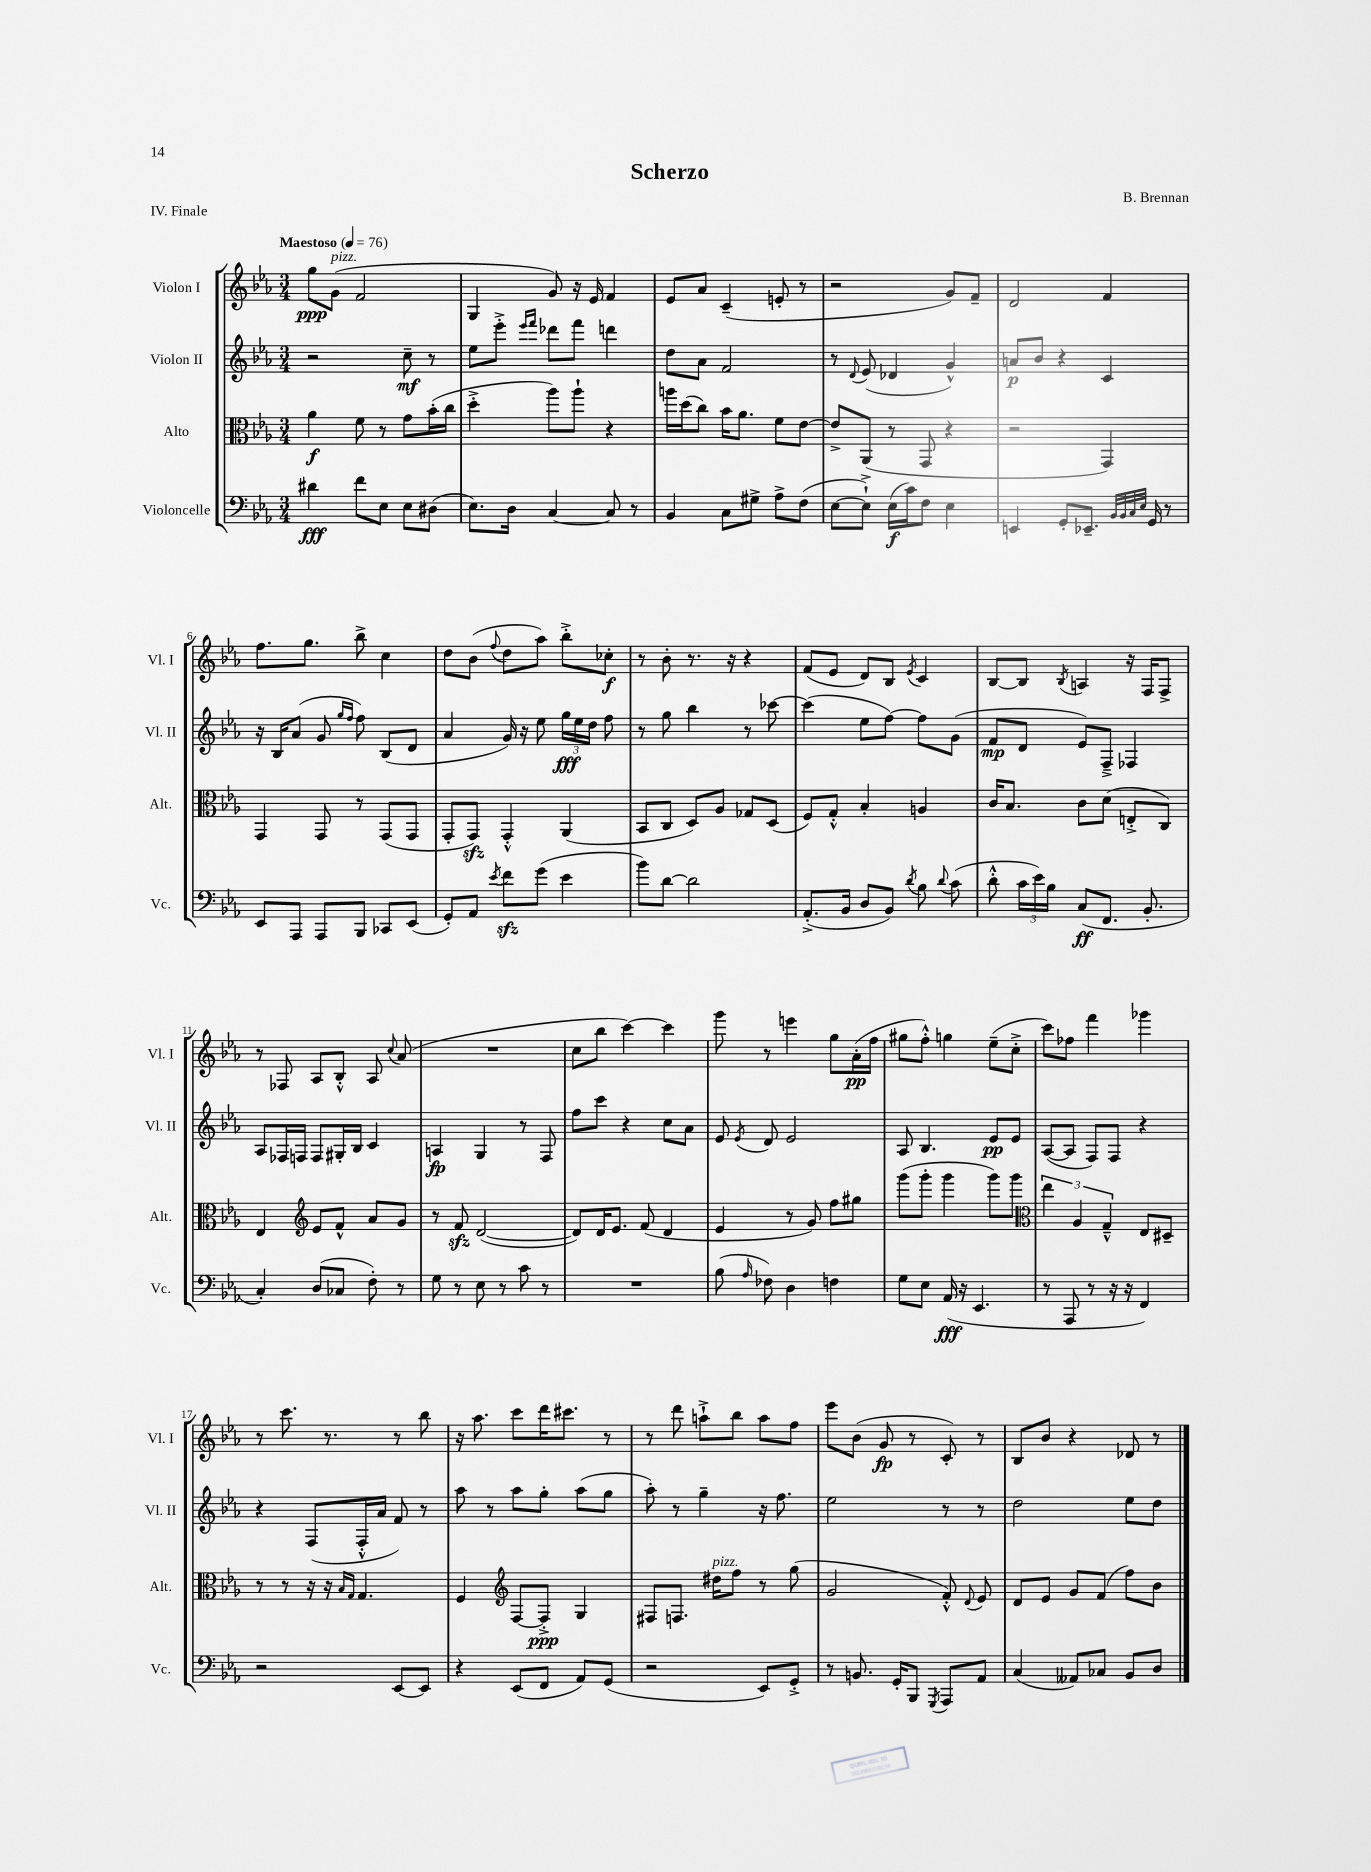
\header { title = "Scherzo" composer = "B. Brennan" piece = "IV. Finale" }
<<
\new StaffGroup <<
\new Staff = "s0" \with { instrumentName = "Violon I" shortInstrumentName = "Vl. I" } {
    \clef treble \key ees \major \numericTimeSignature \time 3/4 \tempo "Maestoso" 4 = 76
    \autoBeamOff g''8[\ppp g'8]^\markup { \italic "pizz." }( f'2 |
    g4 g'8) r16 ees'16 f'4 |
    ees'8[ aes'8] c'4--( e'8-. r8 |
    r2 g'8[) f'8]-- |
    d'2 f'4 |
    f''8.[ g''8.] bes''8-> c''4 |
    d''8[ bes'8]( \appoggiatura { f''8 } d''8[ aes''8]) bes''8[-.-> ces''8]-.\f |
    r8 bes'8-. r8. r16 r4 |
    f'8[( ees'8] d'8[) bes8] \acciaccatura { ees'8 } c'4 |
    bes8[~ bes8] \acciaccatura { bes8 } a4 r16 f16[ f8]-> |
    r8 fes8 aes8[ bes8]-.-^ aes8 \appoggiatura { c''8 } aes'8( |
    R2. |
    c''8[ bes''8] c'''4~) c'''4 |
    g'''8 r8 e'''4 g''8[ aes'16-.\pp( f''16] |
    gis''8[ f''8]-.-^) g''4 ees''8[--( c''8]-.-> |
    c'''8[) fes''8] f'''4 ges'''4 |
    r8 c'''8. r8. r8 bes''8 |
    r16 aes''8. c'''8[ d'''16 cis'''8.] r8 |
    r8 d'''8 a''8[-!-> bes''8] a''8[ f''8] |
    ees'''8[ bes'8]( g'8\fp r8 c'8-.) r8 |
    bes8[ bes'8] r4 des'8 r8 \bar "|." |
}
\new Staff = "s1" \with { instrumentName = "Violon II" shortInstrumentName = "Vl. II" } {
    \clef treble \key ees \major \numericTimeSignature \time 3/4
    \autoBeamOff r2 c''8--\mf r8 |
    ees''8[ ees'''8]-.-> \grace { ees'''16[ f'''16] } des'''8[ f'''8] d'''4 |
    d''8[ aes'8] f'2 |
    r8 \appoggiatura { d'8 } ees'8( des'4 g'4-^) |
    a'8[\p bes'8] r4 c'4 |
    r16 bes16[ aes'8]( g'8 \grace { g''16[ f''16] } f''8) bes8[( d'8] |
    aes'4 g'16) r16 ees''8 \tuplet 3/2 { g''16[\fff ees''16 d''16] } f''8 |
    r8 g''8 bes''4 r8 ces'''8~ |
    ces'''4( ees''8[ f''8]~) f''8[ g'8]( |
    f'8[\mp d'8] ees'8[) f8]---> fes4 |
    aes8[ fes16 f16] f8[ gis16-. bes16] c'4 |
    a4\fp g4 r8 f8 |
    f''8[ c'''8] r4 c''8[ aes'8] |
    ees'8 \acciaccatura { ees'8 } d'8 ees'2 |
    aes8 bes4. ees'8[\pp ees'8] |
    aes8[~( aes8] f8[) f8] r4 |
    r4 f8[( f16-.-^ aes'16] f'8) r8 |
    aes''8 r8 aes''8[ g''8]-. aes''8[( g''8] |
    aes''8-.) r8 g''4-- r16 f''8. |
    ees''2 r8 r8 |
    d''2 ees''8[ d''8] \bar "|." |
}
\new Staff = "s2" \with { instrumentName = "Alto" shortInstrumentName = "Alt." } {
    \clef alto \key ees \major \numericTimeSignature \time 3/4
    \autoBeamOff aes'4\f f'8 r8 g'8[ bes'16-.( c''16] |
    d''4-.-> aes''8[) aes''8]-! r4 |
    a''16[ d''16( c''8]) bes'16[ aes'8.] f'8[ ees'8]~ |
    ees'8[-> aes,8]( r8 g,8 r4 |
    r2 g,4) |
    g,4 g,8 r8 g,8[( g,8] |
    g,8[-. g,8]\sfz) g,4-.-^ aes,4( |
    bes,8[ c8] d8[) aes8] ges8[ d8]( |
    f8[) g8]-.-^ bes4-. a4 |
    c'16[ bes8.] c'8[ d'8]( e8[-.-> c8]) |
    ees4 \clef treble ees'8[ f'8]-^ aes'8[ g'8] |
    r8 f'8\sfz d'2~( |
    d'8[) d'16 ees'8.] f'8( d'4 |
    ees'4 r8 g'8) f''8[ gis''8] |
    g'''8[( g'''8]-. g'''4 g'''8[) g'''8] |
    \clef alto \tuplet 3/2 { ees''4 aes4 g4---^ } ees8[ dis8]-- |
    r8 r8 r16 r16 \grace { bes16[ g16] } g4. |
    f4 \clef treble f8[~ f8]-.->\ppp g4 |
    fis8[ f8.] dis''16[^\markup { \italic "pizz." } f''8] r8 g''8( |
    g'2 f'8-.-^) \appoggiatura { d'8 } ees'8 |
    d'8[ ees'8] g'8[ f'8]( f''8[) bes'8] \bar "|." |
}
\new Staff = "s3" \with { instrumentName = "Violoncelle" shortInstrumentName = "Vc." } {
    \clef bass \key ees \major \numericTimeSignature \time 3/4
    \autoBeamOff dis'4\fff f'8[ ees8] ees8[ dis8]( |
    ees8.[) d16] c4~ c8 r8 |
    bes,4 c8[ gis8]-> aes8[-> f8]( |
    ees8[~ ees8]-!->) ees16[\f( c'16) f8] ees4 |
    e,4 g,8[-. ees,8.]-- \grace { bes,32[ bes,32 c32 ees32] } g,16 r8 |
    ees,8[ aes,,8] aes,,8[ bes,,8] ces,8[ ees,8]( |
    g,8[-.) aes,8] \acciaccatura { ees'8 } f'8[\sfz g'8]( ees'4 |
    bes'8[) d'8]~ d'2 |
    aes,8.[-.->( bes,16] d8[ bes,8]) \acciaccatura { d'8 } bes8 \appoggiatura { d'8 } c'8( |
    d'8-.-^ \tuplet 3/2 { c'16[ ees'16) bes16] } c8[\ff( f,8.] bes,8.-. |
    c4-.) d8[( ces8] f8-.) r8 |
    g8 r8 ees8 r8 c'8 r8 |
    R2. |
    bes8( \grace { aes16 } fes8) d4 f4 |
    g8[ ees8] aes,16\fff( r16 ees,4. |
    r8 aes,,8 r8 r16 r16 f,4) |
    r2 ees,8[~ ees,8] |
    r4 ees,8[( f,8] aes,8[) g,8]( |
    r2 ees,8[) g,8]-.-> |
    r8 b,8. g,16[-. bes,,8] \acciaccatura { g,,8 } aes,,8[ aes,8] |
    c4( aeses,8[) ces8] bes,8[ d8] \bar "|." |
}
>>
>>
